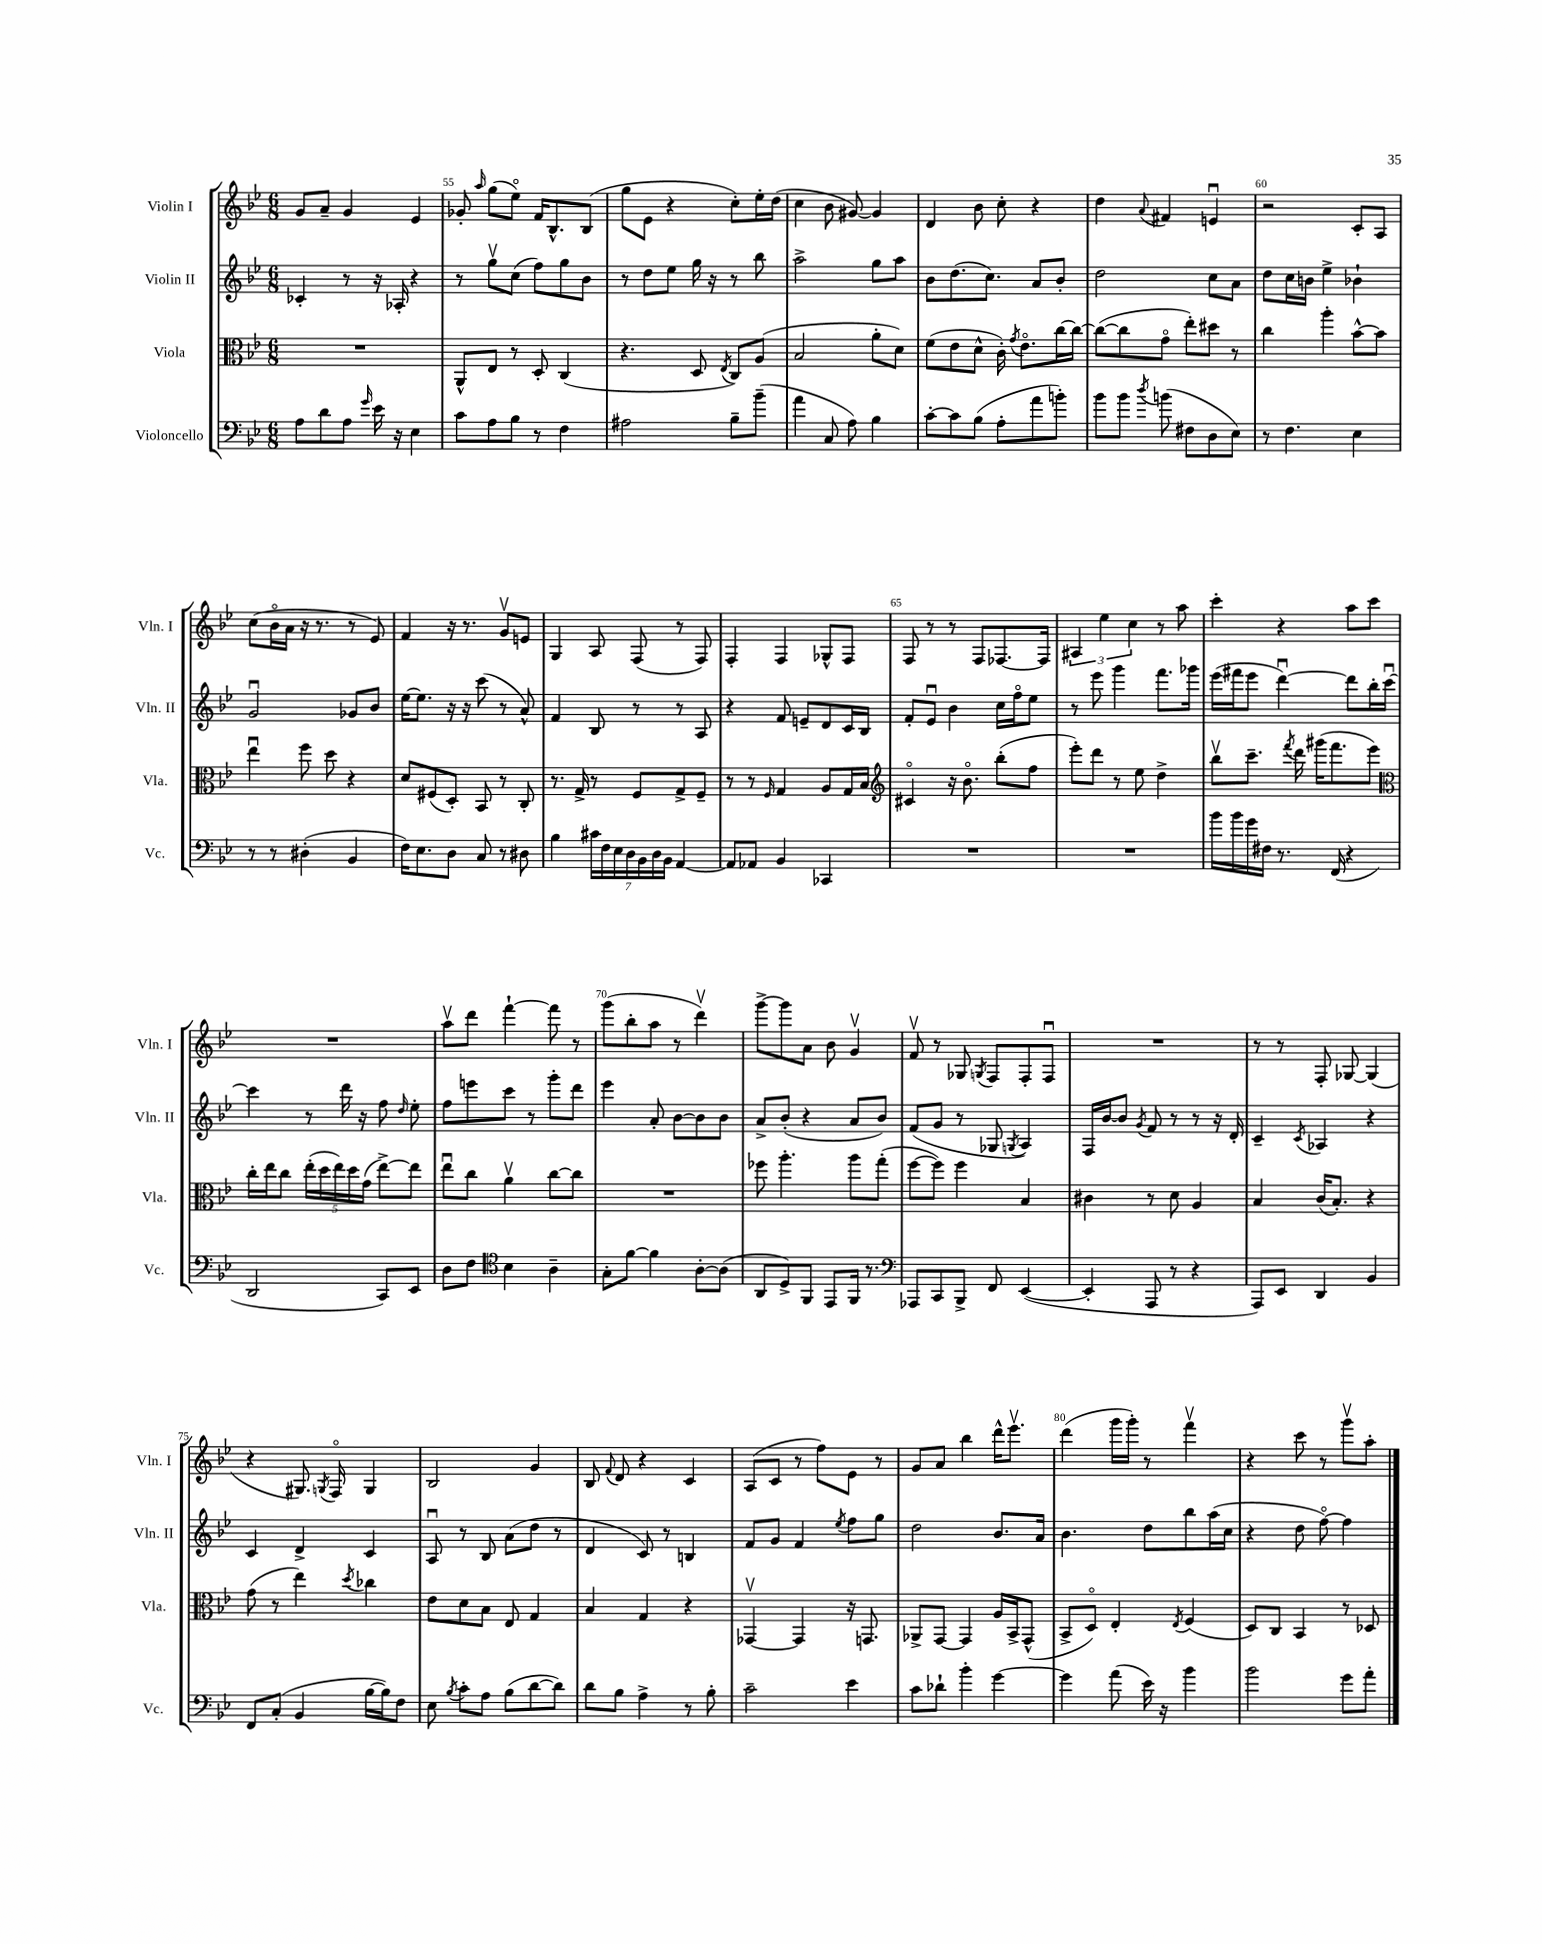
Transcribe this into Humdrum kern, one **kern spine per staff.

**kern	**kern	**kern	**kern
*staff4	*staff3	*staff2	*staff1
*clefF4	*clefC3	*clefG2	*clefG2
*k[b-e-]	*k[b-e-]	*k[b-e-]	*k[b-e-]
*M6/8	*M6/8	*M6/8	*M6/8
8A\L	2.r	4c-'/	8g/L
8d\	.	.	8a~/J
8A\J	.	8r	4g/
16qqg/	.	.	.
16e-\	.	16r	.
16r	.	16A-'/	.
4E-\	.	4r	4e-/
=	=	=	=
8c\L	8AA^^/L	8r	8g-'/
.	.	.	16qqaa/
8A\	8E-/J	8ggv\L	(8gg\L
8B-\J	8r	(8cc\J	8ee-o\J)
8r	8D'/	8ff\L)	16f/LK
.	.	.	8.B-^^/
4F\	(4C/	8gg\	.
.	.	8b-\J	(8B-/J
=	=	=	=
2A#\	4.r	8r	8gg\L
.	.	8dd\L	8e-\J
.	.	8ee-\J	4r
.	8D/	16gg\	.
.	.	16r	.
.	8qE-/	.	.
8B-~\L	8C/L)	8r	8cc'\L)
(8b-~\J	(8A/J	8bb-\	16ee-'\L
.	.	.	(16dd\JJ
=	=	=	=
4a\	2B-/	2aa^\	4cc\
8C/	.	.	8b-\
8A\)	.	.	[8g#/)
4B-\	8a'\L	8gg\L	4g#/]
.	8d\J)	8aa\J	.
=	=	=	=
[8c'\L	(8f\L	8b-\L	4d/
8c\]	8e-\	(8.dd\	.
(8B-\J	8d^^\J	.	8b-\
.	.	8.cc\J)	.
8A'\L	16c'\)	.	8cc'\
.	8qg/	.	.
.	8.e-o\L	.	.
8a\	.	8a/L	4r
8b'\J)	[16cc\L	8b-'/J	.
.	16cc\_JJ	.	.
=	=	=	=
8b-\L	(8cc\_L	2dd\	4dd\
8b-\J	8cc\]	.	.
8qdd/	.	.	8qqa/
(8b\	8go\J	.	4f#/
8F#\L	8ee-'\L)	.	.
8D\	8dd#\J	8cc\L	4eu/
8E-\J)	8r	8a\J	.
=	=	=	=
8r	4cc\	8dd\L	2r
4.F\	.	16cc\L	.
.	.	16b\JJ	.
.	4aa'\	4ee-^\	.
4E-\	[8b-^^\L	4b-`\	8c'/L
.	8b-\]J	.	8A/J
=	=	=	=
8r	4ee-u\	2gu/	(8cc\L
8r	.	.	16b-o\L
.	.	.	16a\JJ
(4D#'\	8ff\	.	16r
.	.	.	8.r
.	8dd\	.	.
4BB-/	4r	8g-/L	8r
.	.	8b-/J	8e-/)
=	=	=	=
16F\LK)	8d/L	[16ee-\LK	4f/
8.E-\	.	8.ee-\]J	.
.	(8F#/	.	.
8D\J	8D'/J)	16r	16r
.	.	16r	8.r
8C/	8BB-/	(8ccc\	.
8r	8r	8r	8gv/L
8D#\	8C'/	8a^^/)	8e/J
=	=	=	=
4B-\	8.r	4f/	4G/
.	16G^/	.	.
28c#\LL	8r	8B-/	8A/
28F\	.	.	.
28E-\	.	.	.
28D\	.	.	.
.	8F/L	8r	(8F/
28BB-\	.	.	.
28D\	.	.	.
28BB-\JJ	.	.	.
[4AA/	8G^/	8r	8r
.	8F~/J	8A/	8F/)
=	=	=	=
8AA/]L	8r	4r	4F'/
8AA-/J	8r	.	.
.	16qqF/	.	.
4BB-/	4G/	8f/	4F/
.	.	8e~/L	.
4CC-/	8A/L	8d/	8G-^^/L
.	16G/L	16c/L	8F/J
.	16B-/JJ	16B-/JJ	.
=	=	=	=
*	*clefG2	*	*
2.r	4c#o/	8f'/L	8F/
.	.	8e-u/J	8r
.	16r	4b-\	8r
.	8.b-o\	.	.
.	.	.	8F/L
.	(8bb-'\L	16cc\LL	[8.F-/
.	.	16ffo\J	.
.	8ff\J	8ee-\J	.
.	.	.	16F-/]Jk
=	=	=	=
2.r	8eee-'\L)	8r	6A#/
.	8ddd\J	8eee-\	.
.	.	.	6ee-\
.	8r	4ggg\	.
.	.	.	6cc\
.	8ee-\	.	.
.	4dd^\	8.fff\L	8r
.	.	.	8aa\
.	.	16ggg-\Jk	.
=	=	=	=
16b-\LL	8bb-v\L	(16eee-\LL	4ccc'\
16b-\	.	16fff#\J	.
16g\	8.ccc~\J	8eee-\J	.
16F#\JJ	.	.	.
8.r	.	[4dddu\)	4r
.	8qfff/	.	.
.	16ddd\	.	.
.	(16ggg#\LK	.	.
(16FF/	8.fff\	.	.
4r	.	8ddd\]L	8aa\L
.	8eee-\J)	16bb-'\L	8ccc\J
.	.	[16cccu\JJ	.
=	=	=	=
*	*clefC3	*	*
2DD/	16cc'\LL	4ccc\]	2.r
.	16ee-\J	.	.
.	8cc\J	.	.
.	(20ee-'\LL	8r	.
.	20dd\	.	.
.	20ee-\)	.	.
.	.	16ddd\	.
.	20dd\	.	.
.	.	16r	.
.	(20g\JJ	.	.
8CC/L)	[8ee-^\L)	8ff\	.
.	.	16qqdd/	.
8EE-/J	8ee-\]J	8ee-'\	.
=	=	=	=
8D\L	8ee-u\L	8ff\L	8aav\L
8F\J	8cc\J	8eee\	8ddd\J
*clefC4	*	*	*
4B-\	4av\	8ccc\J	[4fff`\
.	.	8r	.
4A~\	[8cc\L	8ggg'\L	8fff\]
.	8cc\]J	8ddd\J	8r
=	=	=	=
8G'\L	2.r	4eee-\	(8ggg\L
[8f\J	.	.	8bb-'\
4f\]	.	8a'/	8aa\J
.	.	[8b-\L	8r
[8A'\L	.	8b-\]	4dddv\)
(8A\]J	.	8b-\J	.
=	=	=	=
8AA/L	8ff-\	8a^/L	[8ggg^\L
8D^/)	4.aa'\	(8b-'/J	8ggg\]
8FF/J	.	4r	8a\J
8EE-/L	.	.	8b-\
16FF/Jk	8aa\L	8a/L	4gv/
8.r	.	.	.
.	(8gg'\J	8b-/J)	.
=	=	=	=
*clefF4	*	*	*
8AAA-/L	[8ff\L	(8f/L	8fv/
8CC/	8ff\]J)	8g/J	8r
8BBB-^/J	4ff\	8r	8G-/
.	.	.	8qG/
8FF/	.	8G-/	8F/L
.	.	8qG/	.
([4EE-/	4B-/	4A/)	8F'/
.	.	.	8Fu/J
=	=	=	=
4EE-'/]	4c#\	16F/LL	2.r
.	.	[16b-/J	.
.	.	8b-/]J	.
.	.	8qg/	.
8AAA/	8r	8f/	.
8r	8d\	8r	.
4r	4A/	8r	.
.	.	16r	.
.	.	16d'/	.
=	=	=	=
8AAA/L)	4B-/	4c~/	8r
8EE-/J	.	.	8r
.	.	8qc/	.
4DD/	(16c/LK	4A-/	8F'/
.	8.B-'/J)	.	.
.	.	.	[8G-/
4BB-/	4r	4r	(4G-/]
=	=	=	=
8FF/L	(8g\	4c/	4r
(8C'/J	8r	.	.
4BB-/	4ee-\)	4d^/	8.G#/)
.	.	.	8qG/
.	.	.	16Fo/
.	8qdd/	.	.
[16B-\LL	4cc-\	4c/	4G/
16B-\]J)	.	.	.
8F\J	.	.	.
=	=	=	=
8E-\	8e-\L	8Au/	2B-/
8qB-/	.	.	.
8c'\L	8d\	8r	.
8A\J	8B-\J	8B-/	.
(8B-\L	8E-/	(8a\L	.
[8d\	4G/	8dd\J	4g/
8d\]J)	.	8r	.
=	=	=	=
8d\L	4B-/	4d/	8B-/
.	.	.	8qqf/
8B-\J	.	.	8d/
4A^\	4G/	8c/)	4r
.	.	8r	.
8r	4r	4B/	4c/
8B-'\	.	.	.
=	=	=	=
2c~\	[4GG-v/	8f/L	(8A/L
.	.	8g/J	8c/J
.	4GG-/]	4f/	8r
.	.	.	8ff\L)
.	.	8qee-/	.
4e-\	16r	8ff\L	8e-\J
.	8.GG/	.	.
.	.	8gg\J	8r
=	=	=	=
8c\L	8AA-^/L	2dd\	8g/L
8d-`\J	[8GG/J	.	8a/J
4b-'\	4GG/]	.	4bb-\
[4g\	16A/LL	8.b-/L	16ddd^^\LK
.	16BB-^/J	.	8.eee-v\J
.	(8GG^^/J	.	.
.	.	16a/Jk	.
=	=	=	=
4g\]	8BB-^/L	4.b-\	(4ddd\
.	8Do/J)	.	.
(8a\	4E-'/	.	16ggg\LL
.	.	.	16ggg'\JJ)
16e-\)	.	8dd\L	8r
16r	.	.	.
.	8qE-/	.	.
4b-\	(4F/	8bb-\	4fffv\
.	.	(16aa\L	.
.	.	16cc\JJ	.
=	=	=	=
2b-\	8D/L)	4r	4r
.	8C/J	.	.
.	4BB-/	8dd\	8ccc\
.	.	[8ffo\)	8r
8g\L	8r	4ff\]	8gggv\L
8a'\J	8D-/	.	8aa'\J
==	==	==	==
*-	*-	*-	*-
